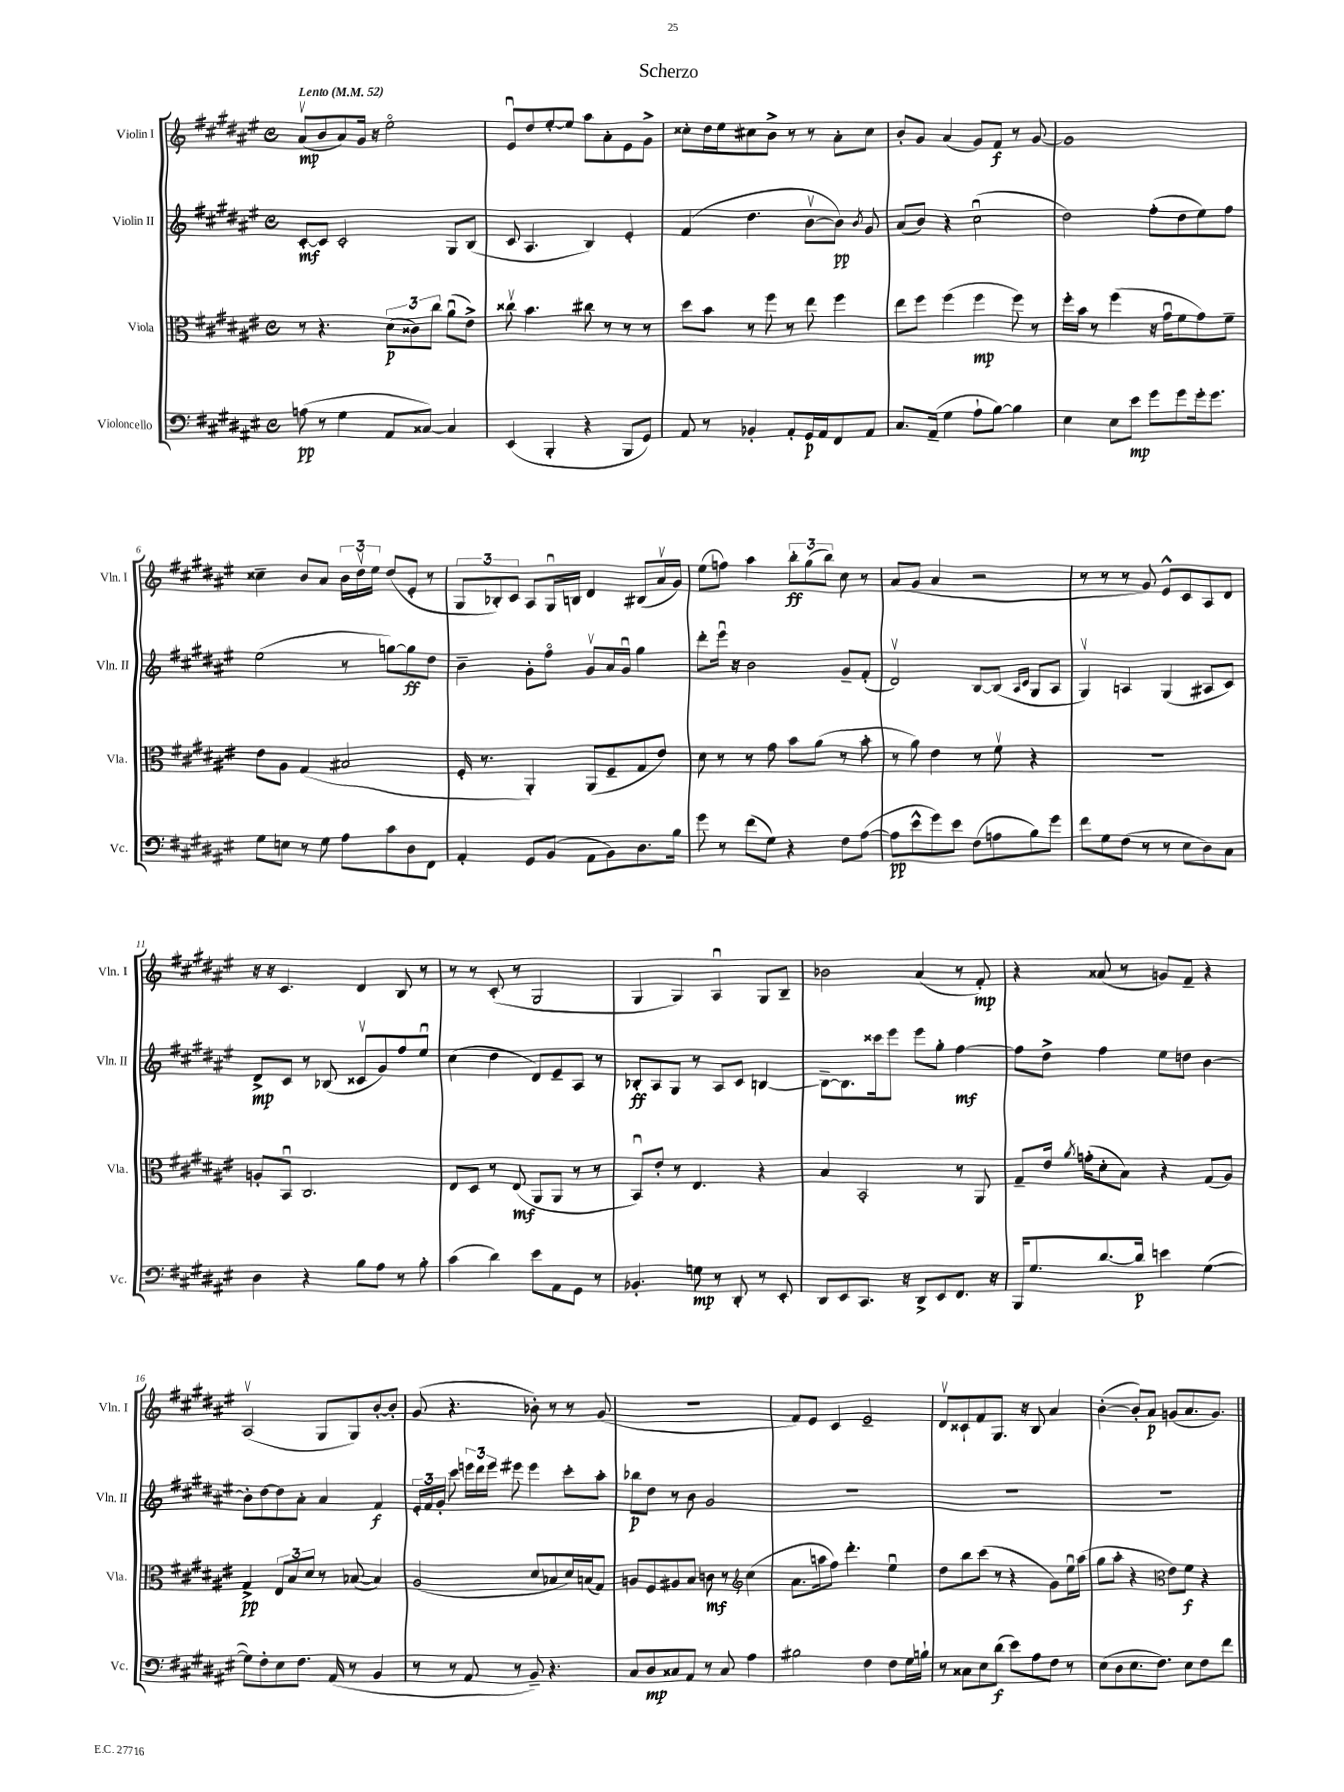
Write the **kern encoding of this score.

**kern	**kern	**kern	**kern
*staff4	*staff3	*staff2	*staff1
*clefF4	*clefC3	*clefG2	*clefG2
*k[f#c#g#d#a#e#]	*k[f#c#g#d#a#e#]	*k[f#c#g#d#a#e#]	*k[f#c#g#d#a#e#]
*M4/4	*M4/4	*M4/4	*M4/4
*met(c)	*met(c)	*met(c)	*met(c)
*MM52	*MM52	*MM52	*MM52
(8A\	8r	[8c#'/L	(8a#v/L
8r	4.r	8c#/]J	8b/
4G#\	.	2c#'/	8a#/)
.	.	.	16g#/Jk
.	.	.	16r
8AA#/L	(12d#\L	.	2ee#o\
.	12c##\)	.	.
[8C##/J)	.	.	.
.	12cc#\J	.	.
4C##/]	(8a#u\L	8G#/L	.
.	8e#^\J)	(8B/J	.
=	=	=	=
(4EE#/	8cc##v\	8c#/	8e#u/L
.	4.b\	4.A#/	8dd#/
4BBB'/	.	.	[8ee#'/
.	.	.	8ee#/]J
4r	8cc#\	4B/)	8aa#\L
.	8r	.	8a#'\
8BBB/L	8r	4e#'/	8e#\
8GG#/J)	8r	.	8g#^\J
=	=	=	=
8AA#/	8dd#\L	(4f#/	8cc##'\L
8r	8b\J	.	16dd#\L
.	.	.	16ee#\J
4BB-'/	8r	4.dd#\	8cc#\
.	8ff#\	.	8b^\J
8AA#'/L	8r	.	8r
16GG#/L	8ee#\	[8bv\L	8r
16AA#/J	.	.	.
8FF#/	4ff#\	8b\]J)	8a#'\L
.	.	8qb/	.
8AA#/J	.	8g#/	8cc#\J
=	=	=	=
8.C#/L	8ee#\L	(8a#/L	8b'/L
.	8ff#\J	8b/J)	8g#/J
(16AA#~/Jk	.	.	.
4G#\	(4ff#\	4r	(4a#/
8A#`\L	4ff#\	(2cc#u\	8g#/L)
[8B\J)	.	.	8f#/J
4B\]	8ff#\)	.	8r
.	8r	.	[8g#/
=	=	=	=
4E#\	16ff#'\LL	2dd#\)	1g#]
.	16b\JJ	.	.
.	8r	.	.
8E#\L	(4ff#\	.	.
8e#\J	.	.	.
8g#\L	16r	(8ff#'\L	.
.	16g#u\LK	.	.
8g#\	8f#\	8dd#\	.
16g#'\k	8g#\)	8ee#\)	.
8.g#\J	.	.	.
.	8f#~\J	8ff#\J	.
=	=	=	=
8G#\L	8e#\L	(2ee#\	4cc##~\
8E\J	8A#\J	.	.
8r	(4G#/	.	8b/L
8G#\	.	.	8a#/J
8A#\L	2B#/	8r	24b\LL
.	.	.	24dd#v\
.	.	.	24ee#\JJ
8c#\	.	[8gg\L)	(8dd#/L
8D#\	.	8gg\]	8e#'/J
8FF#\J	.	8dd#\J	8r
=	=	=	=
4AA#'/	16F#'/	4b~\	12G#/L
.	8.r	.	.
.	.	.	12B-'/)
.	.	.	12c#/J
8GG#/L	4AA#'/)	8g#'\L	8A#/L
(8BB/J	.	8ff#o\J	16G#u/L
.	.	.	16B/JJ
8AA#\L	(8AA#/L	8g#v/L	4d#/
8BB\)	8F#~/	16a#/L	.
.	.	16g#u/JJ	.
8.D#\	8G#/	4gg#\	(8B#/L
.	8e#/J)	.	16a#v/L
16B\Jk	.	.	16g#/JJ)
=	=	=	=
8g#\	8d#\	8ddd#'\L	(8ee#\L
8r	8r	16eee#u\Jk	8ff\J)
.	.	16r	.
(8f#\L	8r	2b\	4aa#\
8G#\J)	8g#\	.	.
4r	8b\L	.	12bb'\L
.	.	.	(12gg#\
.	(8a#\J	.	.
.	.	.	12bb\J)
8F#\L	8r	8g#~/L	8cc#\
([8A#\J	8b'\	(8f#'/J	8r
=	=	=	=
8A#\]L	8r	2d#v/)	(8a#/L
8e#^^\	8a#\)	.	8g#/J
8g#\)	4e#\	.	4a#/
8e#\J	.	.	.
(8F#\L	8r	[8B/L	2r
8A\	8f#v\	(8B/]J	.
.	.	16qqA#/LL	.
.	.	16qqc#/JJ	.
8B\)	4r	8G#/L	.
8g#\J	.	8A#/J	.
=	=	=	=
8f#\L	1r	4G#v/)	8r
8G#\	.	.	8r
(8F#\J	.	4A/	8r
8r	.	.	8g#/)
8r	.	(4G#/	8e#^^/L
8E#\L	.	.	8c#/
8D#\)	.	8A#/L	8A#/
8C#\J	.	8c#/J)	8d#/J
=	=	=	=
4D#\	8A'/L	8d#^/L	16r
.	.	.	16r
.	8BBu/J	8c#/J	4.c#/
4r	2.C#/	8r	.
.	.	(8B-/	.
8B\L	.	8c##v/L	4d#/
8A#\J	.	8g#/)	.
8r	.	8ff#/	8B/
8B'\	.	8ee#u/J	8r
=	=	=	=
(4c#\	8E#/L	(4cc#\	8r
.	8D#/J	.	8r
4d#\)	8r	4dd#\	(8c#'/
.	(8E#/	.	8r
8e#\L	8AA#/L	8d#/L)	2G#/
8AA#\	8AA#/J	8e#~/	.
8GG#\J	8r	8A#/J	.
8r	8r	8r	.
=	=	=	=
4.BB-'/	8BBu/L)	8B-'/L	4G#/
.	8e#'/J	8A#/	.
.	8r	8G#/J	4G#/)
8G\	4.E#/	8r	.
8r	.	8A#/L	4A#u/
8DD#'/	.	8c#/J	.
8r	4r	[4B/	8G#/L
8EE#'/	.	.	8B~/J
=	=	=	=
8DD#/L	4B/	8B~\_L	2b-\
8EE#/	.	8.B\]	.
8.CC#/J	2BB'/	.	.
.	.	16ccc##\k	.
.	.	8eee#\J	.
16r	.	.	.
8DD#^/L	.	8eee#\L	(4a#/
8EE#/	.	8gg#'\J	.
8.FF#/J	8r	[4ff#\	8r
.	8AA#/	.	8f#'/)
16r	.	.	.
=	=	=	=
16BBB/LK	8G#~/L	8ff#\]L	4r
8.G#/	.	.	.
.	16e#/Jk	8dd#^\J	.
.	8qa#/	.	.
.	(16g'\LK	.	.
[8.d#/	8d#'\	4ff#\	(8a##/
.	8B\J)	.	8r
16d#/]Jk	.	.	.
4e\	4r	8ee#\L	8g/L)
.	.	8dd\J	8f#~/J
([4G#\	(8G#/L	[4b\	4r
.	8A#/J)	.	.
=	=	=	=
8G#\]L)	4G#^/	8b'\]L	(2A#v/
8F#'\	.	[8dd#\	.
8E#\	12E#/L	8dd#\]	.
.	12B/	.	.
8.F#\J	.	8a#'\J	.
.	12d#/J	.	.
.	8r	4a#/	8G#/L
(16AA#/	.	.	.
8r	([8B-/	.	8G#/)
4BB/	4B-/])	4f#/	[8b'/
.	.	.	8b'/]J
=	=	=	=
8r	(2A#/	24e#'/LL	(8g#/
.	.	24f#/	.
.	.	24g#'/JJ	.
8r	.	8ccc#\	4.r
8AA#/	.	24eee\LL	.
.	.	24ddd#\	.
.	.	24eee\JJ	.
8r	.	8eee#\	.
8BB~/)	8d#/L	4eee#\	8b-'\)
4.r	8B-/	.	8r
.	16d#/L)	8ccc#'\L	8r
.	(16B/J	.	.
.	8G#/J)	8aa#'\J	(8g#/
=	=	=	=
8C#/L	8A/L	8bb-\L	1r
8D#/	8F#/	8dd#\J	.
8C##/	8A#/	8r	.
8AA#/J	8B/J	8b\	.
8r	8c\	2g#/	.
8C##/	8r	.	.
*	*clefG2	*	*
4A#\	(4cc#\	.	.
=	=	=	=
2B#\	8.a#\L	1r	8f#/L)
.	.	.	8e#/J
.	16aa\k	.	.
.	8ff#\J)	.	4c#/
.	4.ddd#'\	.	.
4F#\	.	.	2e#~/
8F#\L	4ee#u\	.	.
16G#\L	.	.	.
16B`\JJ	.	.	.
=	=	=	=
8r	8dd#\L	1r	8d#v/L
8C##\L	8bb\	.	8c##`/
8E#\	(8ccc#\J	.	8f#/
(8d#\J	8r	.	8.G#/J
8e#\L)	4r	.	.
.	.	.	16r
8A#\	.	.	8B/
8F#\J	8g#\L)	.	4a#/
8r	16ee#u\L	.	.
.	(16aa#\JJ	.	.
=	=	=	=
(8E#\L	8gg#\L	1r	([4b'\
8D#\	8aa#'\J	.	.
8.E#\	4r	.	8b'/]L)
.	.	.	8a#/J
8.F#\J)	.	.	.
*	*clefC3	*	*
.	8e#\L)	.	(8g/L
8E#\L	8f#\J	.	8.a#/
8F#\	4r	.	.
.	.	.	8.g/J)
8f#\J	.	.	.
==	==	==	==
*-	*-	*-	*-
